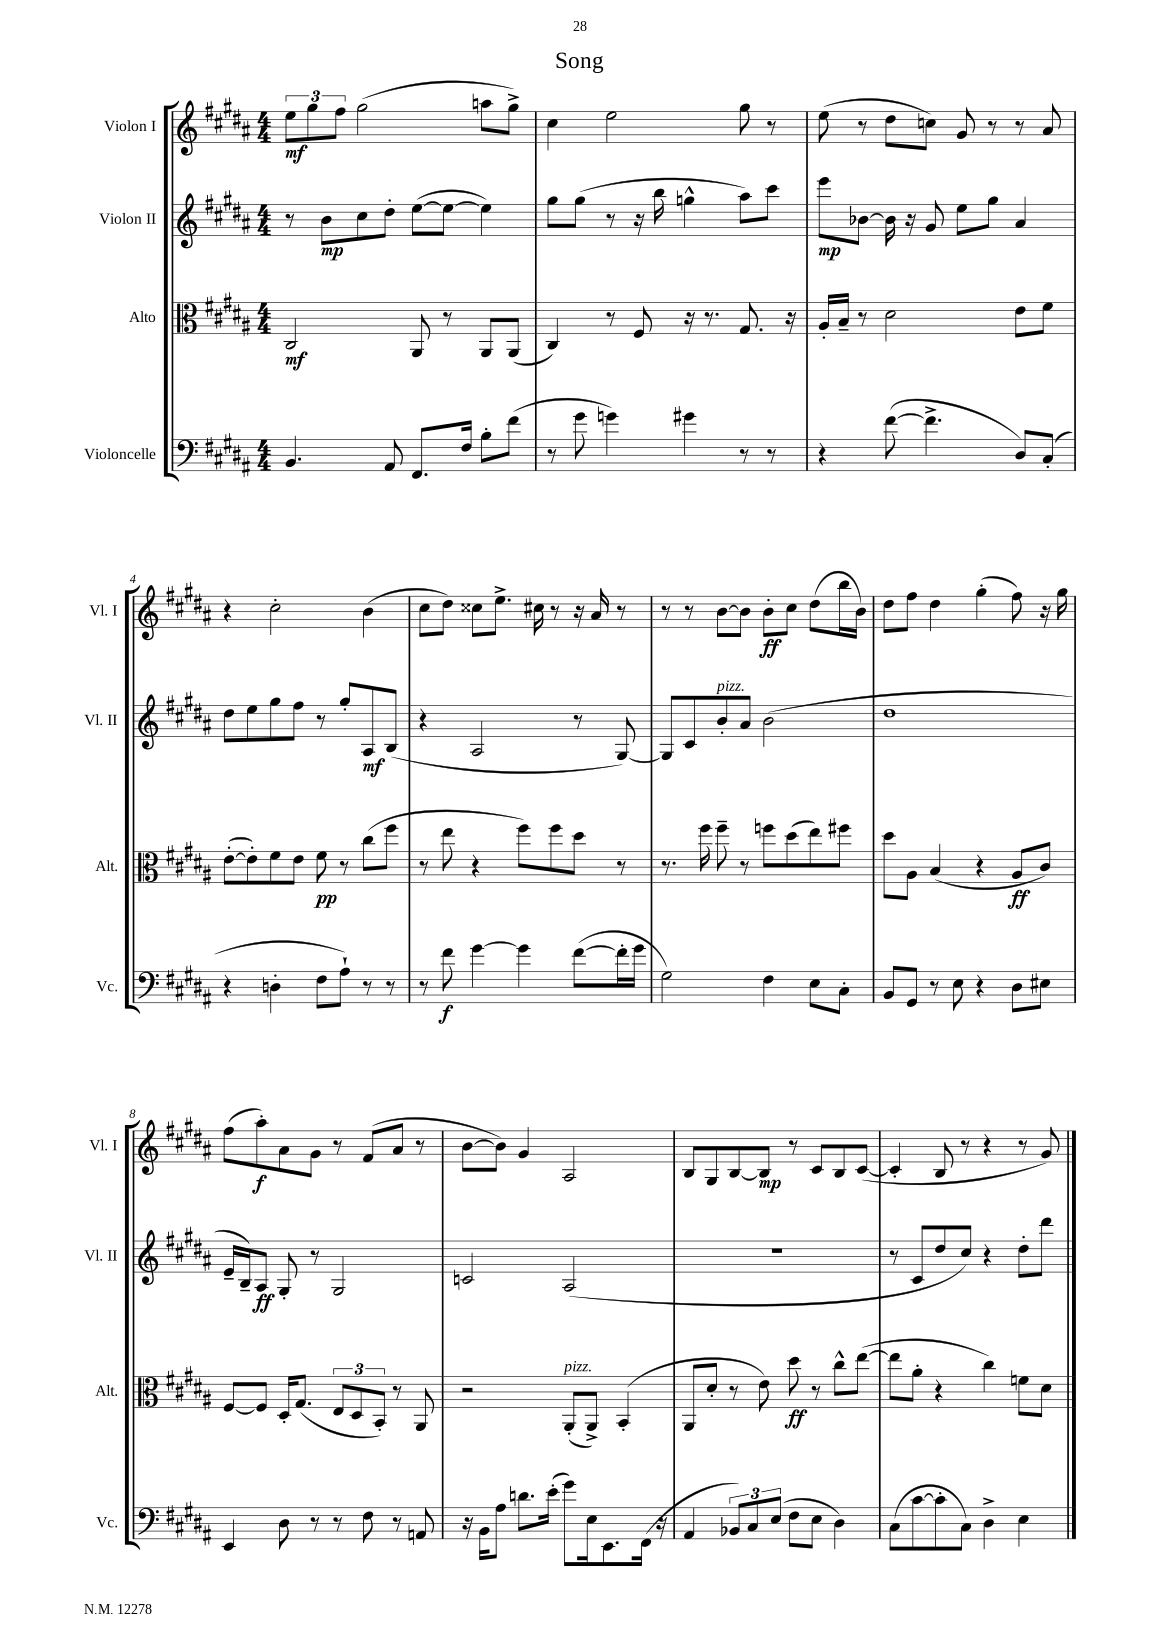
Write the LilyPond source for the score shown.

\header { title = "Song" }
<<
\new StaffGroup <<
\new Staff = "s0" \with { instrumentName = "Violon I" shortInstrumentName = "Vl. I" } {
    \clef treble \key b \major \numericTimeSignature \time 4/4
    \tuplet 3/2 { e''8\mf gis''8 fis''8 } gis''2( a''8 gis''8->) |
    cis''4 e''2 gis''8 r8 |
    e''8( r8 dis''8 c''8) gis'8 r8 r8 ais'8 |
    r4 cis''2-. b'4( |
    cis''8 dis''8) cisis''8 e''8.-> cis''16 r8 r16 ais'16 r8 |
    r8 r8 b'8~ b'8 b'8-.\ff cis''8 dis''8( b''16 b'16) |
    dis''8 fis''8 dis''4 gis''4-.( fis''8) r16 gis''16 |
    fis''8( ais''8-.\f) ais'8 gis'8 r8 fis'8( ais'8 r8 |
    b'8~ b'8) gis'4 ais2 |
    b8 gis8 b8~ b8\mp r8 cis'8 b8 cis'8~( |
    cis'4-. b8 r8 r4 r8 gis'8) \bar "|." |
}
\new Staff = "s1" \with { instrumentName = "Violon II" shortInstrumentName = "Vl. II" } {
    \clef treble \key b \major \numericTimeSignature \time 4/4
    r8 b'8\mp cis''8 dis''8-. e''8~( e''8~ e''4) |
    gis''8 gis''8( r8 r16 b''16 g''4-^ ais''8) cis'''8 |
    e'''8\mp bes'8~ bes'16 r16 gis'8 e''8 gis''8 ais'4 |
    dis''8 e''8 gis''8 fis''8 r8 gis''8-. ais8\mf b8( |
    r4 ais2 r8 gis8~) |
    gis8 cis'8 b'8-.^\markup { \italic "pizz." } ais'8 b'2( |
    dis''1 |
    e'16-- b16--) ais8\ff gis8-. r8 gis2 |
    c'2 ais2( |
    R1 |
    r8 cis'8 dis''8 cis''8) r4 dis''8-. dis'''8 \bar "|." |
}
\new Staff = "s2" \with { instrumentName = "Alto" shortInstrumentName = "Alt." } {
    \clef alto \key b \major \numericTimeSignature \time 4/4
    cis2\mf ais,8 r8 ais,8 ais,8( |
    cis4) r8 fis8 r16 r8. gis8. r16 |
    ais16-. b16-- r8 dis'2 e'8 fis'8 |
    e'8~-.( e'8-.) fis'8 e'8 fis'8\pp r8 cis''8( fis''8 |
    r8 e''8 r4 fis''8) fis''8 dis''8 r8 |
    r8. fis''16 fis''8-- r8 f''8 dis''8( e''8) fis''8 |
    dis''8 ais8 b4( r4 ais8\ff cis'8) |
    fis8~ fis8 dis16-. gis8.( \tuplet 3/2 { e8 dis8 b,8-.) } r8 ais,8 |
    r2 ais,8-.^\markup { \italic "pizz." }( ais,8->) b,4-.( |
    ais,8 dis'8-. r8 e'8) dis''8\ff r8 cis''8-^ e''8~( |
    e''8 ais'8-. r4 cis''4) f'8 dis'8 \bar "|." |
}
\new Staff = "s3" \with { instrumentName = "Violoncelle" shortInstrumentName = "Vc." } {
    \clef bass \key b \major \numericTimeSignature \time 4/4
    b,4. ais,8 fis,8. fis16 b8-. fis'8( |
    r8 gis'8 g'4) gis'4 r8 r8 |
    r4 fis'8~( fis'4.-> dis8) cis8-.( |
    r4 d4-. fis8 ais8-!) r8 r8 |
    r8 fis'8\f gis'4~ gis'4 fis'8~( fis'16-. gis'16 |
    gis2) fis4 e8 cis8-. |
    b,8 gis,8 r8 e8 r4 dis8 eis8 |
    e,4 dis8 r8 r8 fis8 r8 a,8 |
    r16 b,16 ais8 d'8. e'16-.( gis'8) e16 e,8. fis,16( r16 |
    ais,4 \tuplet 3/2 { bes,8) cis8 e8( } fis8 e8 dis4) |
    cis8( cis'8~ cis'8-. cis8) dis4-> e4 \bar "|." |
}
>>
>>
